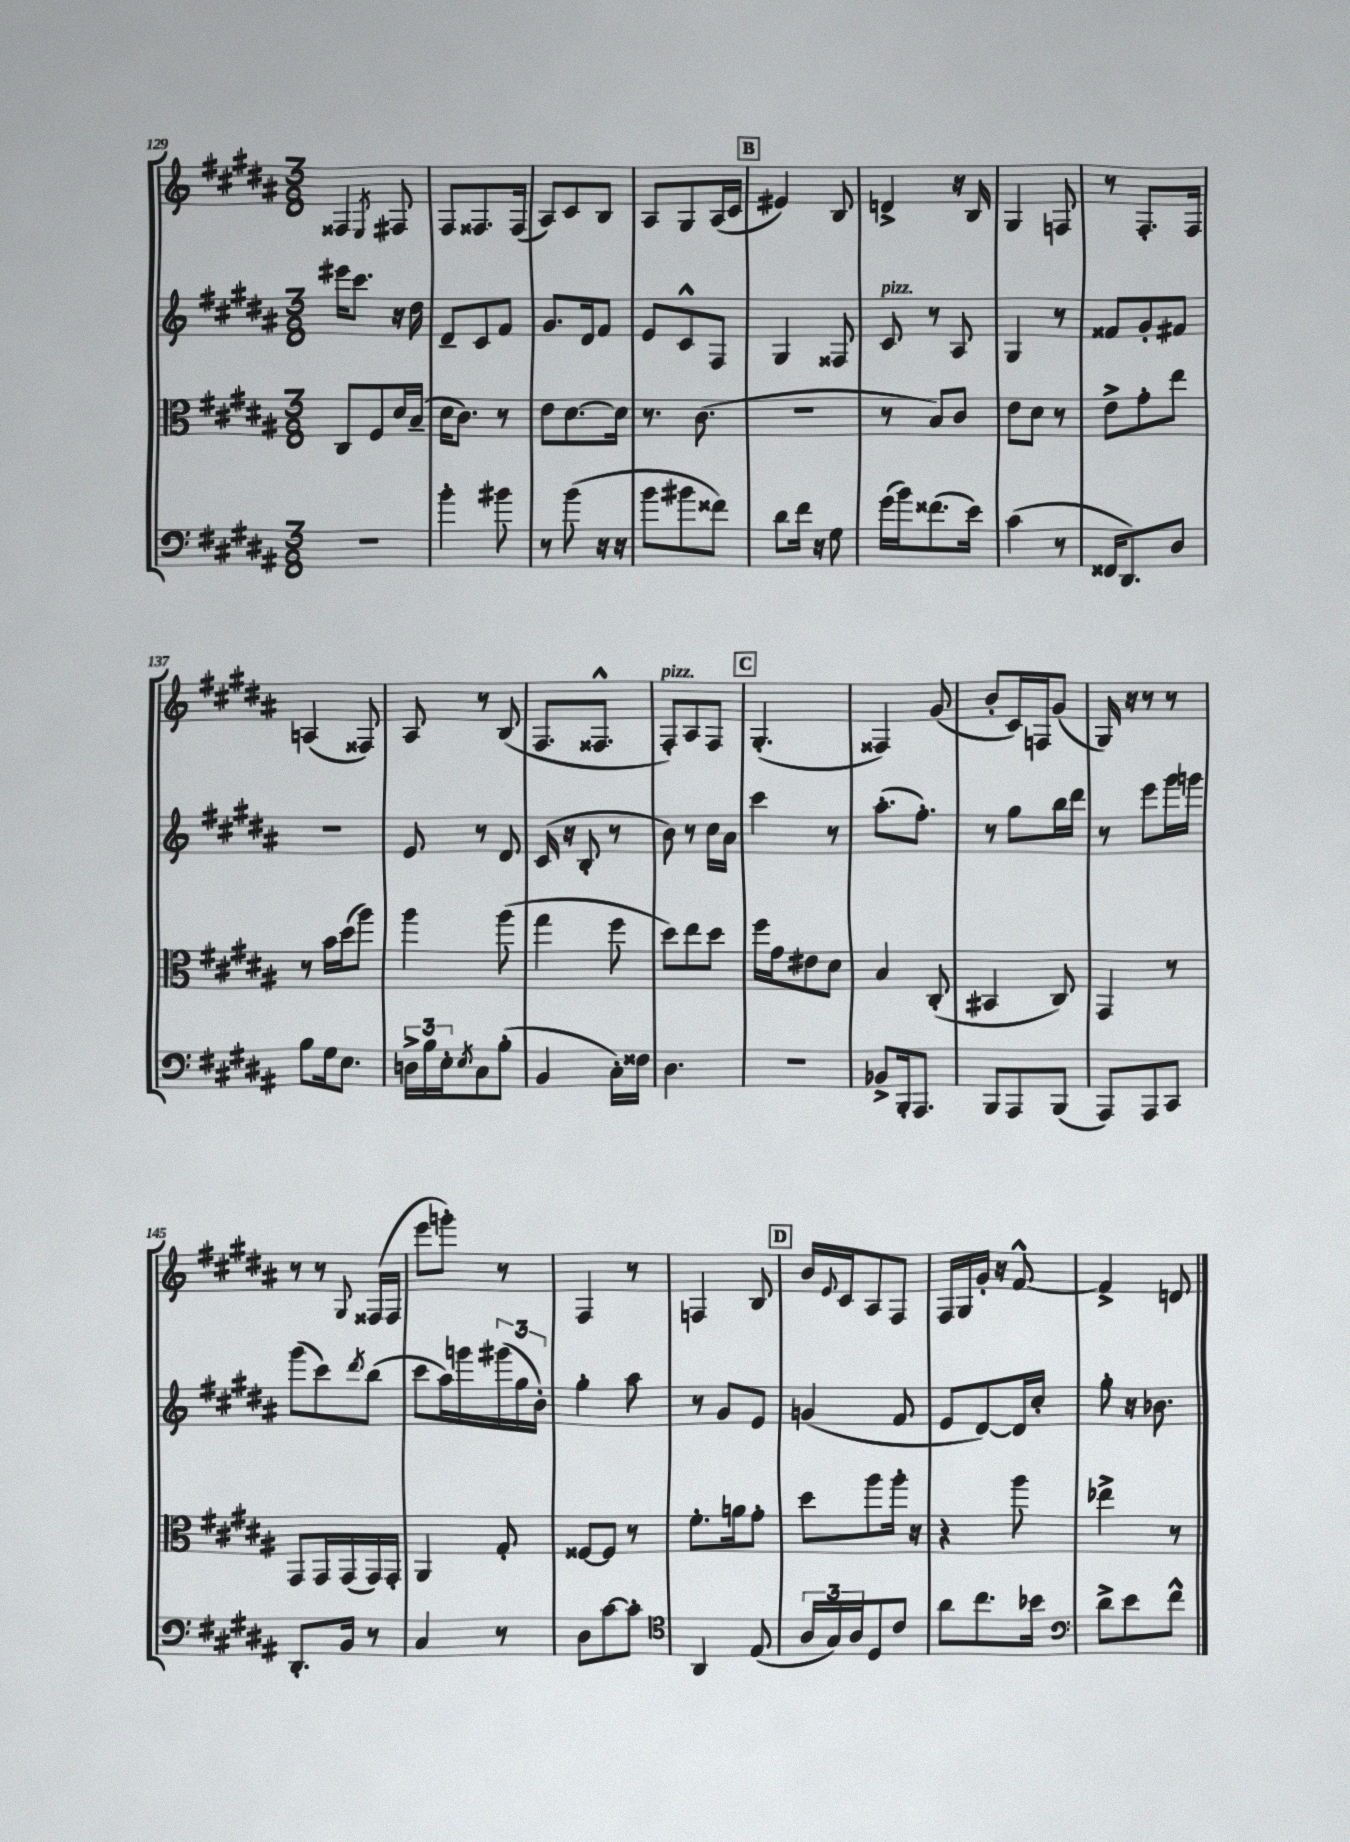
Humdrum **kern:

**kern	**kern	**kern	**kern
*part4	*part3	*part2	*part1
*staff4	*staff3	*staff2	*staff1
*clefF4	*clefC3	*clefG2	*clefG2
*k[f#c#g#d#a#]	*k[f#c#g#d#a#]	*k[f#c#g#d#a#]	*k[f#c#g#d#a#]
*M3/8	*M3/8	*M3/8	*M3/8
=129	=129	=129	=129
4.r	8C#/L	16eee#X\KL	4F##X/
.	.	8.ccc#\J	.
.	8F#/	.	.
.	.	.	8qE/
.	16d#/L	16r	8F#X/
.	(16B~/JJ	16dd#\	.
=130	=130	=130	=130
4b'\	16d#\KL	8d#~/L	8F#/L
.	8.c#\J)	.	.
.	.	8c#/	8.F##X/
8b#X\	8r	8f#/J	.
.	.	.	(16F##/Jk
=131	=131	=131	=131
8r	8e\L	8.g#/L	8A#/L)
(8b\	[8.d#\	.	8c#/
.	.	16d#/k	.
16r	.	8f#/J	8B/J
16r	16d#\Jk]	.	.
=132	=132	=132	=132
8b\L	8.r	8e/L	8A#/L
8b#X\	.	8c#^^/	8G#/
.	(8.c#\	.	.
8f##X\J)	.	8F#/J	(16A#/L
.	.	.	16c#/JJ
!!LO:REH:place=s1:t=B
=133	=133	=133	=133
8d#\L	4.r	4G#/	4e#X/)
16f#\Jk	.	.	.
16r	.	.	.
8G#\	.	8F##X/	8B/
=134	=134	=134	=134
!	!	!LO:TX:a:i:t=pizz.	!
(16g#\LL	8r	8c#/	4dn^/
16b\J)	.	.	.
(8.f##X\	8B/L)	8r	.
.	8c#/J	8A#/	16r
16e\Jk)	.	.	16B/
=135	=135	=135	=135
(4c#\	8e\L	4G#/	4G#/
.	8d#\J	.	.
8r	8r	8r	8Fn/
=136	=136	=136	=136
16FF##X/KL	8e^\L	8f##X/L	8r
8.DD#/)	.	.	.
.	8g#'\	8g#'/	8.F#'/L
8D#/J	8ee\J	8f#X/J	.
.	.	.	16F#/Jk
!!LO:LB:g=z
=137	=137	=137	=137
8B\L	8r	4.r	(4An/
16G#\k	16b\LL	.	.
8.E\J	(16dd#\J	.	.
.	8aa#\J)	.	8F##X/)
=138	=138	=138	=138
24Dn^\LL	4aa#\	8e/	8A#/
24B\	.	.	.
24E'\J	.	.	.
8qE/	.	.	.
8C#\	.	8r	8r
(8B'\J	(8aa#\	8d#/	(8B/
=139	=139	=139	=139
4BB/	4gg#\	(16c#/	8.F#/L
.	.	16r	.
.	.	8B'/	.
.	.	.	8.F##X^^/J
16C#'\LL)	8ff#\	8r	.
16F##X\JJ	.	.	.
=140	=140	=140	=140
!	!	!	!LO:TX:a:i:t=pizz.
4.D#\	8dd#\L)	8b\)	8F#'/L)
.	8ee\	8r	8A#/
.	8dd#\J	16cc#\LL	8F#/J
.	.	16a#\JJ	.
!!LO:REH:place=s1:t=C
=141	=141	=141	=141
4.r	16ff#\LL	4ccc#\	(4.G#'/
.	16g#\J	.	.
.	8e#X\	.	.
.	8d#\J	8r	.
=142	=142	=142	=142
8BB-X^/L	4B/	(8.aa#'\L	4F##X/)
16BBB'/k	.	.	.
8.AAA#/J	.	8.ff#'\J)	.
.	(8C#'/	.	(8g#/
=143	=143	=143	=143
8BBB/L	4BB#X/	8r	8b'/L
8AAA#/	.	8gg#\L	16c#/L)
.	.	.	16Fn/J
(8BBB/J	8C#/)	16bb\L	(8g#/J
.	.	16ddd#\JJ	.
=144	=144	=144	=144
8AAA#/L)	4GG#/	8r	16G#/)
.	.	.	16r
8AAA#/	.	8eee\L	8r
8CC#/J	8r	16ggg#\L	8r
.	.	16gggn\JJ	.
!!LO:LB:g=z
=145	=145	=145	=145
8.DD#'/L	8GG#/L	(8ggg#\L	8r
.	16GG#/L	8ccc#\)	8r
16BB/Jk	(16GG#/	.	.
.	.	8qddd#/	8qqG#/
8r	16GG#/)	(8bb\J	(16F##X/LL
.	16GG#'/JJ	.	16F##/JJ
=146	=146	=146	=146
4C#/	4AA#/	8ccc#\L	8eee\L
.	.	16aa#\L)	8gggn'\J)
.	.	16gggn\	.
8r	8G#'/	(24ggg#X\	8r
.	.	24gg#\	.
.	.	24b'\JJ)	.
=147	=147	=147	=147
8D#\L	[8F##X/L	4gg#'\	4F#/
[8c#\	8F##/J]	.	.
8c#'\J]	8r	8aa#\	8r
=148	=148	=148	=148
*clefC4	*	*	*
4AA#/	8.f#'\L	8r	4Fn/
.	.	8g#/L	.
.	16an\k	.	.
(8E/	8g#'\J	8e/J	8B/
!!LO:REH:place=s1:t=D
=149	=149	=149	=149
24A#/LL	8dd#\L	(4gn/	16b/LL
24G#/)	.	.	.
.	.	.	8qqe/
.	.	.	16c#/J
24A#/J	.	.	.
8D#/	8aa#\	.	8A#/
8c#/J	16aa#'\Jk	8f#/	8F#/J
.	16r	.	.
=150	=150	=150	=150
8a#\L	4r	8e/L	16F#/LL
.	.	.	16G#/
8.cc#\	.	[8d#/)	16g#'/JJ
.	.	.	16r
.	8aa#\	16d#/L]	[8f#^^/
16b-X\Jk	.	16cc#'/JJ	.
=151	=151	=151	=151
*clefF4	*	*	*
8d#^\L	4ee-X^\	8gg#'\	4f#^/]
8e\	.	16r	.
.	.	8.b-X\	.
8f#^^\J	8r	.	8dn/
==	==	==	==
*-	*-	*-	*-
